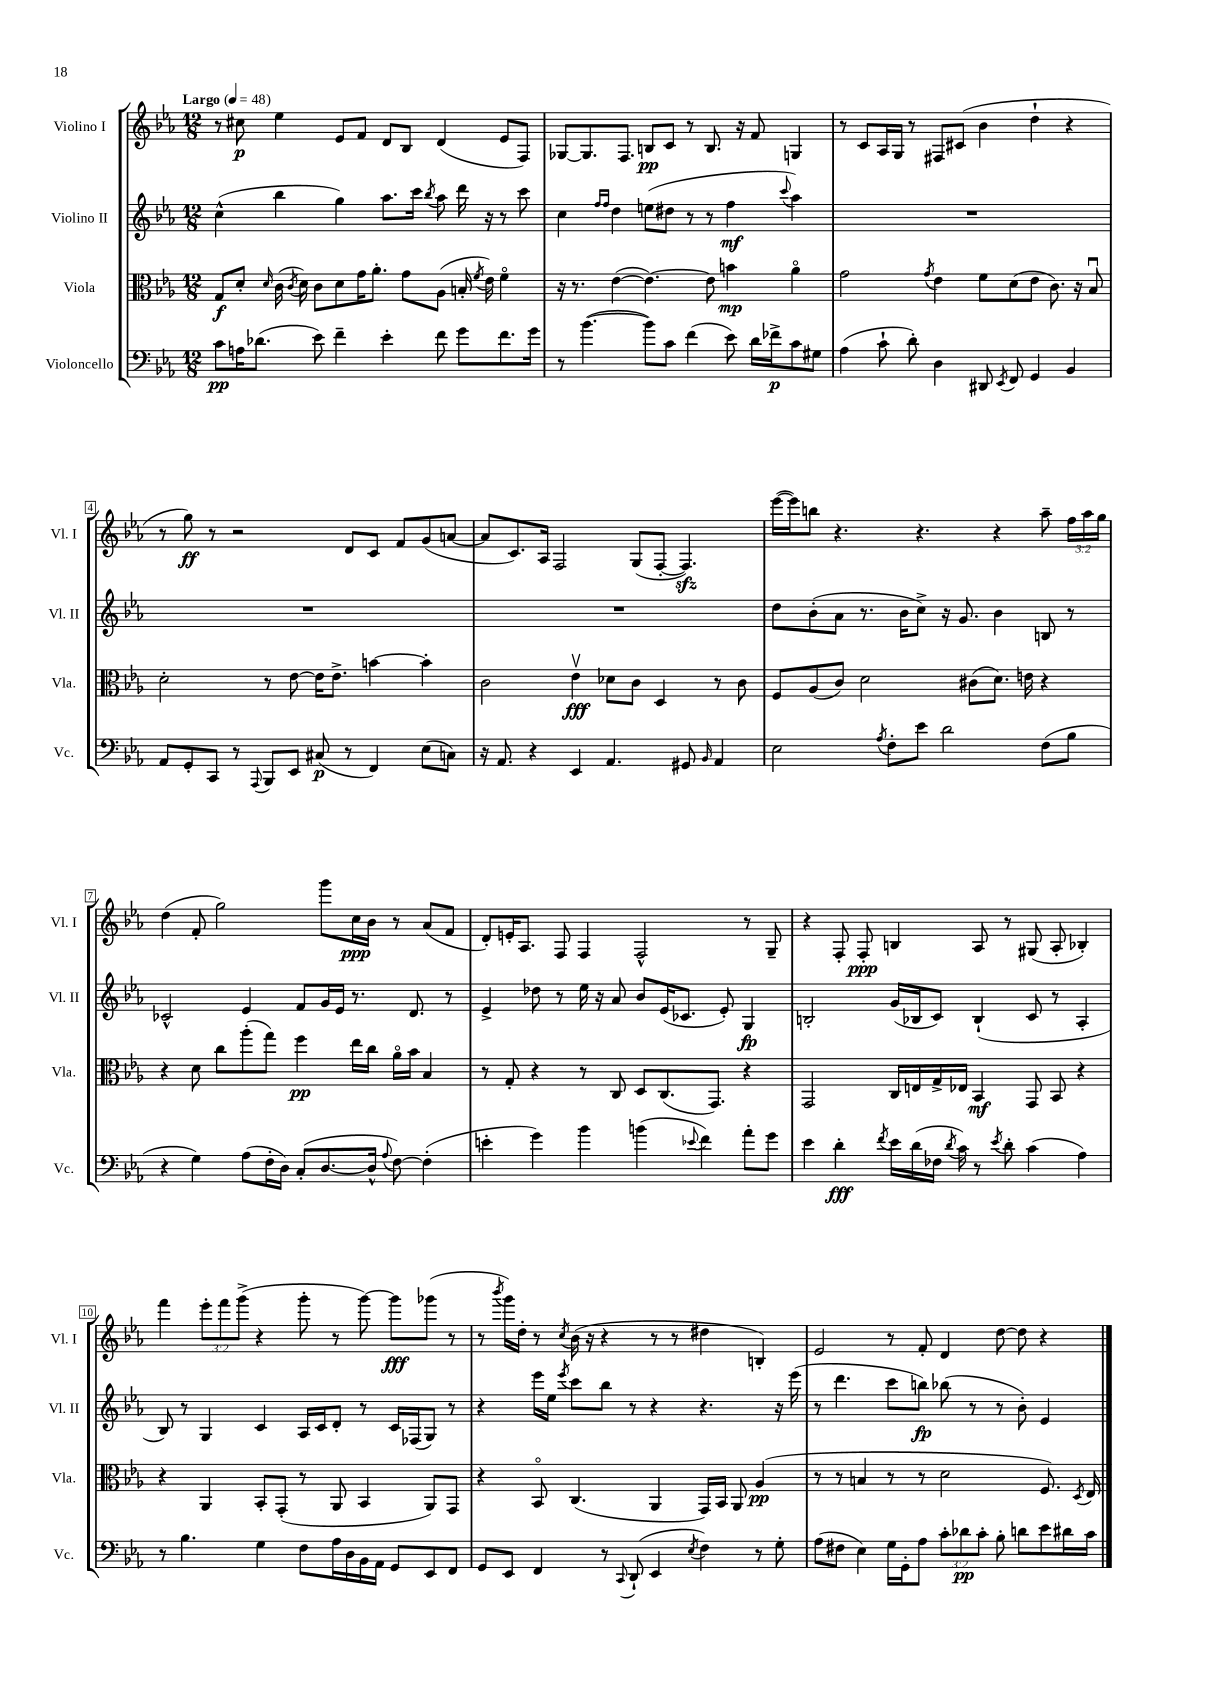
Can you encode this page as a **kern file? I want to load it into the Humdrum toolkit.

**kern	**kern	**kern	**kern
*staff4	*staff3	*staff2	*staff1
*clefF4	*clefC3	*clefG2	*clefG2
*k[b-e-a-]	*k[b-e-a-]	*k[b-e-a-]	*k[b-e-a-]
*M12/8	*M12/8	*M12/8	*M12/8
*MM48	*MM48	*MM48	*MM48
8c	8G	(4cc^^	8r
16A	8d'	.	8cc#
(8.d-	.	.	.
.	16qqd	.	.
.	(16c	4bb-	4ee-
.	8qc	.	.
.	16d)	.	.
8e-)	8c	.	.
4f~	8d	4gg)	8e-
.	16g	.	8f
.	8.a-'	.	.
4e-'	.	8.aa-	8d
.	8g	.	8B-
.	.	16ccc	.
.	.	8qbb-	.
8f	(8A-	8aa-	(4d
8g	16B'	16ddd	.
.	8qf	.	.
.	16e-)	16r	.
8.f	4fo	8r	8e-
.	.	8ccc	8F)
16g	.	.	.
=	=	=	=
8r	16r	4cc	[8G-
.	8.r	.	.
([4.b-	.	.	8.G-]
.	.	16qqff	.
.	.	16qqff	.
.	([4e-	4dd	.
.	.	.	8.F
8b-])	4.e-_)	(8ee	8B
8c	.	8dd#	8c
(4f	.	8r	8r
.	8e-]	8r	8.B
8e-)	4b	4ff	.
.	.	.	16r
16d	.	.	8f
16f-^	.	.	.
.	.	8qqccc	.
8c	4a-o	4aa-)	4G
8G#	.	.	.
=	=	=	=
(4A-	2g	1.r	8r
.	.	.	8c
8c`	.	.	16A-
.	.	.	16G
8d')	.	.	8r
.	8qg	.	.
4D	4e-	.	8F#
.	.	.	(8c#
8DD#	8f	.	4b-
8qEE-	.	.	.
8FF	(8d	.	.
4GG	8e-	.	4dd`
.	8.c)	.	.
4BB-	.	.	4r
.	16r	.	.
.	8B-u	.	.
=	=	=	=
8AA-	2d'	1.r	8r
8GG'	.	.	8gg)
8CC	.	.	8r
8r	.	.	2r
8qqAAA-	.	.	.
8BBB-	8r	.	.
8EE-	[8e-	.	.
(8C#	16e-]	.	.
.	8.e-^	.	.
8r	.	.	8d
4FF)	[4b	.	8c
.	.	.	8f
(8E-	4b']	.	(8g
8C)	.	.	[8a
=	=	=	=
16r	2c	1.r	8a]
8.AA-	.	.	.
.	.	.	8.c)
4r	.	.	.
.	.	.	16A-
.	.	.	2F
4EE-	4e-v	.	.
4.AA-	8d-	.	.
.	8c	.	(8G
.	4D	.	[8F'
8GG#	.	.	4.F])
16qqBB-	.	.	.
4AA-	8r	.	.
.	8c	.	.
=	=	=	=
2E-	8F	8dd	([16eee-
.	.	.	16eee-])
.	(8A-	(8b-'	8bb
.	8c)	8a-	4.r
.	2d	8.r	.
8qA-	.	.	.
8F'	.	.	.
.	.	16b-	.
8e-	.	8cc^)	4.r
2d	.	16r	.
.	.	8.g	.
.	(8c#	.	.
.	8.d)	4b-	4r
.	16e	.	.
(8F	4r	8B	8aa-~
8B-	.	8r	24ff
.	.	.	24aa-
.	.	.	24gg
=	=	=	=
4r	4r	2c-^^	(4dd
4G)	8d	.	8f'
.	8cc	.	2gg)
(8A-	(8aa-'	4e-	.
16F'	8gg)	.	.
16D)	.	.	.
(8C'	4ff	8f	.
[8.D	.	16g	8ggg
.	.	16e-	.
.	16ee-	8.r	16cc
16D^^]	16cc	.	16b-
8qqA-	.	.	.
[8F)	16a-o	.	8r
.	16b-	8.d	.
(4F']	4B-	.	(8a-
.	.	8r	8f
=	=	=	=
4e'	8r	4e-^	8d')
.	8G'	.	16e'
.	.	.	8.A-
4g)	4r	8dd-	.
.	.	8r	8F
4b-	8r	16ee-	4F
.	.	16r	.
.	8C	8a-	.
(4b	8D	8b-	2F^^
.	(8.C	(16e-	.
.	.	8.c-	.
8qqe-	.	.	.
4f)	.	.	.
.	8.GG)	.	.
.	.	8e-')	.
8a-'	4r	4G	8r
8g	.	.	8G~
=	=	=	=
4e-	2GG	2B'	4r
4d'	.	.	8F'
.	.	.	8F'
8qf	.	.	.
16e-	16C	(16g	4B
(16d	16E	16B-	.
16F-	16G^	8c)	.
8qd	.	.	.
16c)	16E-	.	.
8r	4BB-	(4B-`	8A-
8qe-	.	.	.
8d'	.	.	8r
(4c	8GG	8c	(8G#
.	8BB-	8r	8A-'
4A-)	4r	4A-'	4B-')
=	=	=	=
8r	4r	8B-)	4fff
4.B-	.	8r	.
.	4AA-	4G	12eee-'
.	.	.	12fff
.	.	.	(12ggg^
4G	8BB-'	4c	4r
.	(8GG'	.	.
8F	8r	16A-	8ggg'
.	.	16c	.
16A-	8AA-	8d'	8r
16D	.	.	.
16BB-	4BB-	8r	[8ggg)
16AA-	.	.	.
8GG	.	16c	8ggg]
.	.	(16F-	.
8EE-	8AA-)	8G)	(8ggg-
8FF	8GG	8r	8r
=	=	=	=
8GG	4r	4r	8r
.	.	.	8qbbb-
8EE-	.	.	16ggg)
.	.	.	16dd'
4FF	8BB-o	16eee-	8r
.	.	16ee-	.
.	.	8qeee-	8qcc
.	(4.C	8ccc	(16b-
.	.	.	16r
8r	.	8bb-	4r
8qqCC	.	.	.
(8DD`	.	8r	.
4EE-	4AA-	4r	8r
.	.	.	8r
8qE-	.	.	.
4F)	16GG)	4.r	4dd#
.	16BB-	.	.
.	8AA-	.	.
8r	(4A-	.	4B')
8G'	.	16r	.
.	.	(16eee-	.
=	=	=	=
(8A-	8r	8r	2e-
8F#	8r	4.ddd	.
4E-)	4B	.	.
16G	8r	8ccc	8r
16GG'	.	.	.
8A-	8r	8bb)	8f'
12c'	2d	(8bb-	4d
12d-	.	.	.
.	.	8r	.
12c'	.	.	.
8B-'	.	8r	[8dd
8d	.	8b-')	8dd]
8e-	8.F)	4e-	4r
16d#	.	.	.
.	8qD	.	.
16c	16E-	.	.
==	==	==	==
*-	*-	*-	*-
